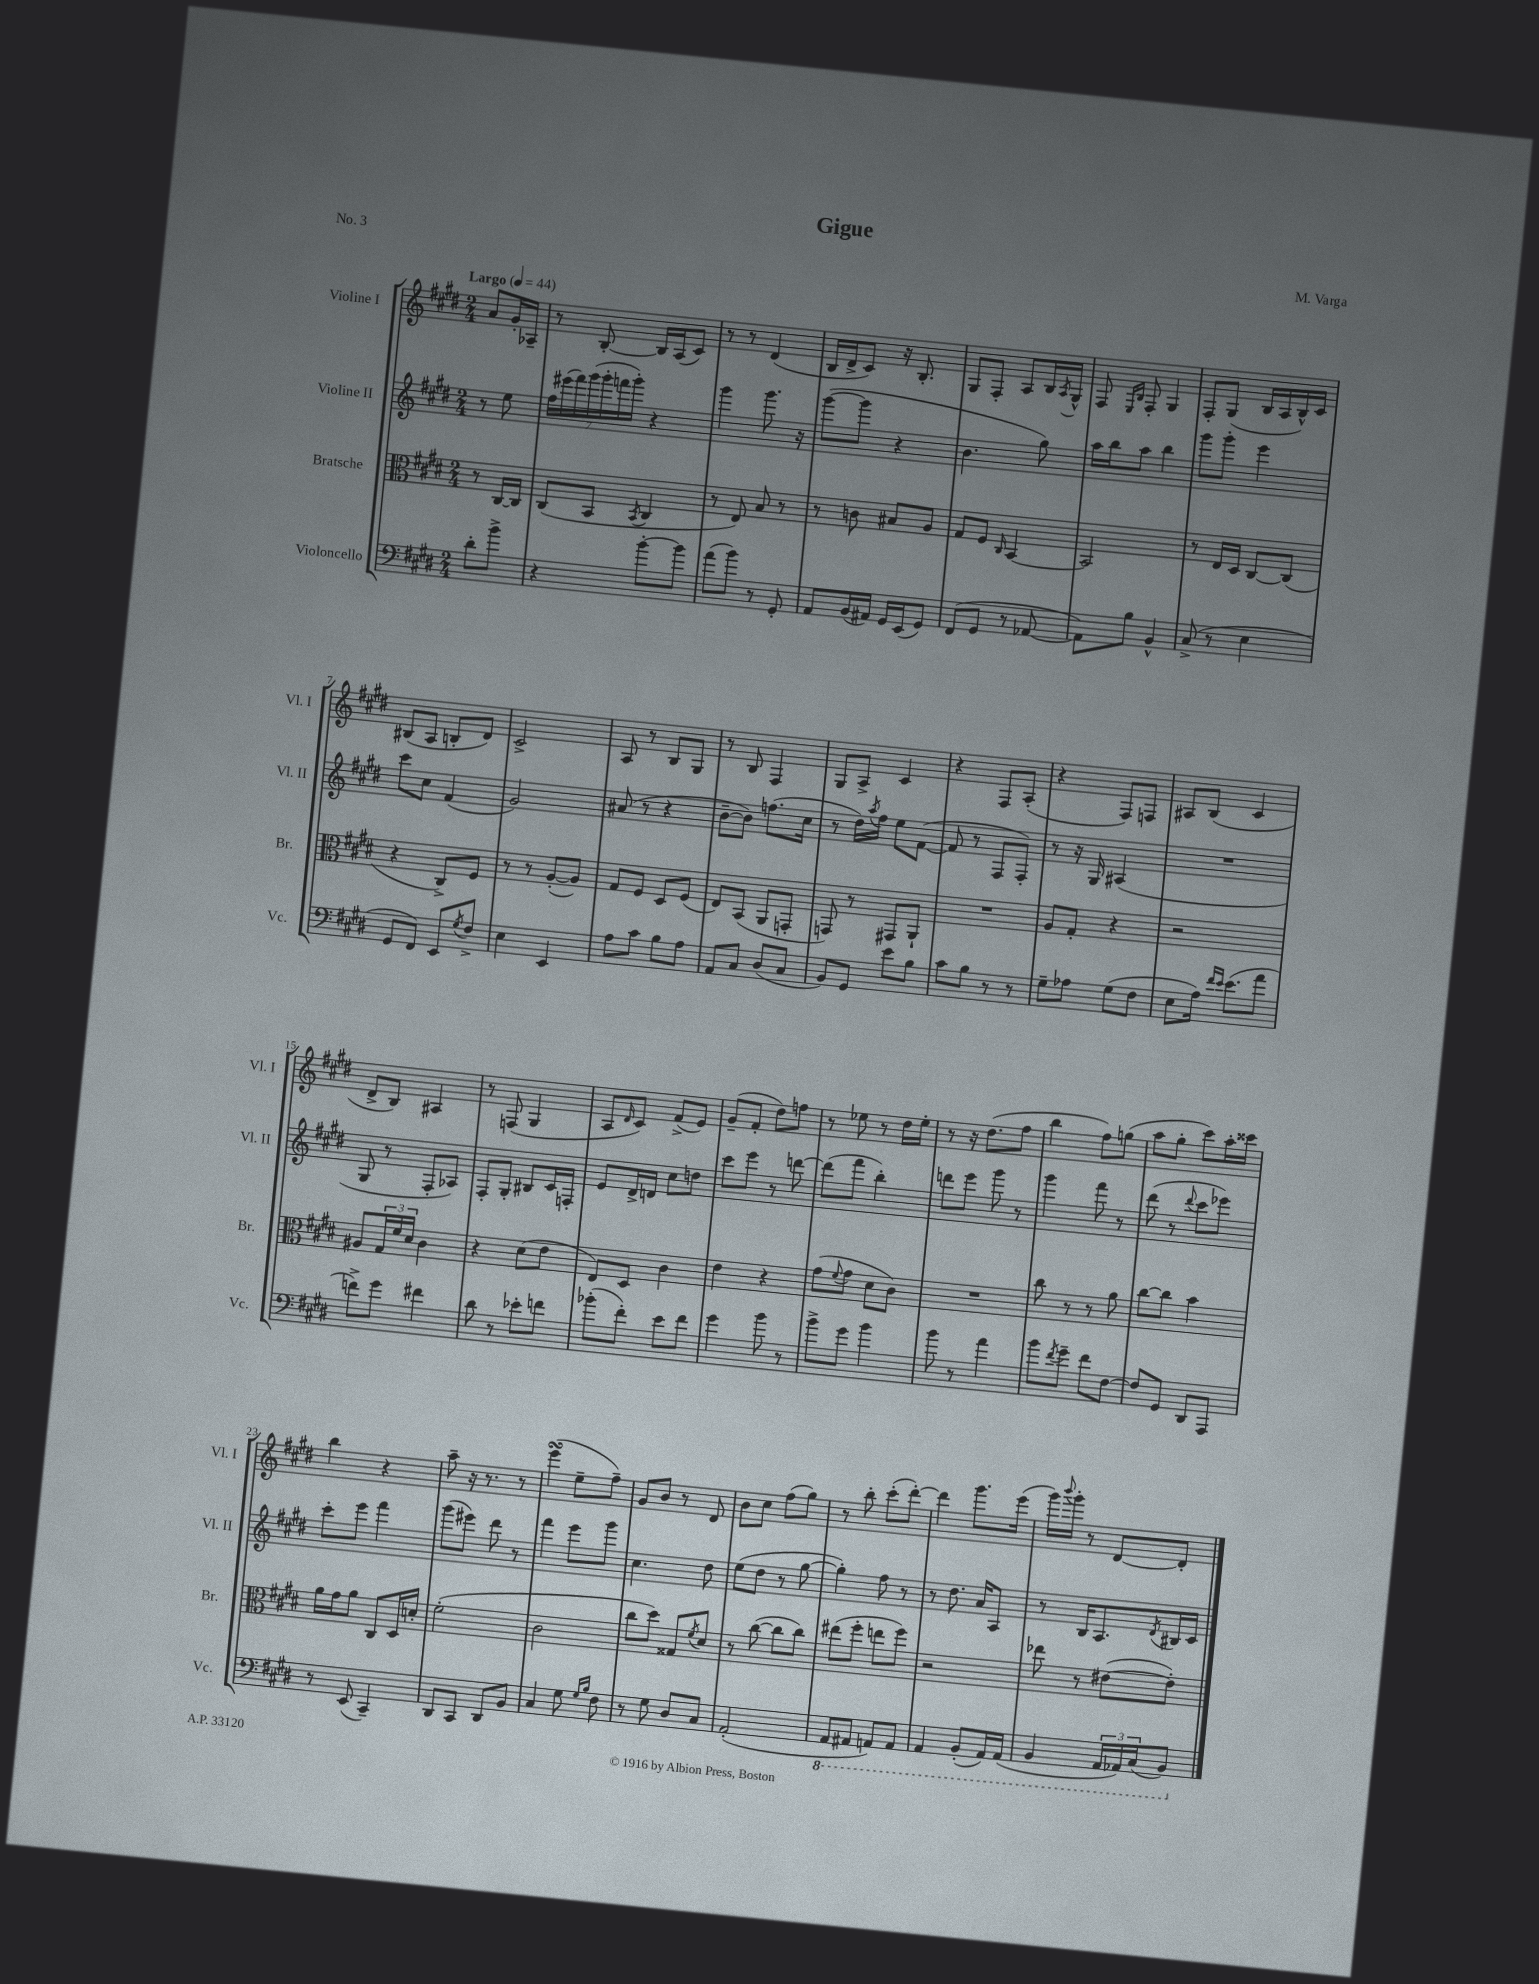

**kern	**kern	**kern	**kern
*part4	*part3	*part2	*part1
*staff4	*staff3	*staff2	*staff1
*I"Violoncello	*I"Bratsche	*I"Violine II	*I"Violine I
*I'Vc.	*I'Br.	*I'Vl. II	*I'Vl. I
*clefF4	*clefC3	*clefG2	*clefG2
*k[f#c#g#d#]	*k[f#c#g#d#]	*k[f#c#g#d#]	*k[f#c#g#d#]
*M2/4	*M2/4	*M2/4	*M2/4
*MM44	*MM44	*MM44	*MM44
=	=	=	=
!	!	!	!LO:TX:a:B:t=Largo
8d#'\L	8r	8r	8a/L
8b^\J	[16C#/LL	8ee\	16g#'/L
.	16C#/JJ]	.	16A-X~/JJ
=1	=1	=1	=1
4r	(8C#/L	28ff#\LL	8r
.	.	(28eee#X\	.
.	.	28fff#\)	.
.	.	(28ggg#\	.
.	8BB/J	.	[8B'/
.	.	28ggg#'\	.
.	.	28fffn\	.
.	.	28ggg#'\JJ)	.
.	8qBB/	.	.
[8b'\L	4C#/	4r	16B/LL]
.	.	.	(16A/J
8b\J]	.	.	8c#/J)
=2	=2	=2	=2
(8a\L	8r	4ggg#\	8r
8b\J)	8E/)	.	8r
8r	8B/	8.ggg#\	(4d#/
8GG#'/	8r	.	.
.	.	16r	.
=3	=3	=3	=3
8AA/L	8r	([8ggg#\L	16B/LL
.	.	.	16d#^/J
(16BB/L	8cn\	8ggg#\J]	8c#/J)
16AA#X/JJ)	.	.	.
16GG#/LL	8B#X/L	4r	16r
(16EE/J	.	.	8.B'/
8GG#/J)	8A/J	.	.
=4	=4	=4	=4
(8FF#/L	8G#/L	4.b\	8G#/L
8GG#/J	8F#/J	.	8F#'/J
.	16qqC#/	.	.
8r	[4BB/	.	8A/L
[8AA-X/	.	8gg#\)	16B/L
.	.	.	8qA/
.	.	.	16G#^^/JJ
=5	=5	=5	=5
8AA-\L])	2BB/]	16aa\LL	8F#/
.	.	16bb\J	.
.	.	.	16qqE/LL
.	.	.	16qqB/JJ
8B\J	.	8aa\J	8F#'/
4BB^^/	.	4bb\	4G#/
=6	=6	=6	=6
(8C#^/	8r	8ggg#\L	8F#'/L
8r	16E/LL	8ggg#'\J	(8G#/J
.	16D#/JJ	.	.
4E\	[8C#/L	4eee\	16B/LL
.	.	.	16A/
.	(8C#/J]	.	16B^^/)
.	.	.	16c#/JJ
!!LO:LB:g=z
=7	=7	=7	=7
8GG#/L	4r	8ccc#\L	(8B#X/L
8FF#/J)	.	8cc#\J	8A/J
8EE/L	8C#^/L)	(4f#/	8Bn'/L
8qG#/	.	.	.
8F#^/J	8F#/J	.	8d#/J)
=8	=8	=8	=8
4E\	8r	2g#/)	2c#^/
.	8r	.	.
4EE/	([8A'/L	.	.
.	8A/J])	.	.
=9	=9	=9	=9
8A\L	8G#/L	(8a#X/	8A/
8c#\J	8F#/J	8r	8r
8B\L	8D#/L	4r	8B/L
8A\J	(8F#/J	.	8G#/J
=10	=10	=10	=10
8AA/L	8E/L)	[8b~\L	8r
8C#/J	(8BB/J	8b\J])	8B/
(8D#/L	8AA/L	(8.ffn\L	4F#/
8C#/J	8GGn'/J	.	.
.	.	16cc#\Jk	.
=11	=11	=11	=11
8BB/L)	8GGn/)	8r	8G#/L
8GG#/J	8r	16dd#\LL)	8A^/J
.	.	8qaa/	.
.	.	16ff#\JJ	.
8e\L	8GG#X/L	8ee\L	4c#/
8B\J	8AA`/J	([8f#\J	.
=12	=12	=12	=12
8c#\L	2r	8f#/]	4r
8B\J	.	8r	.
8r	.	8F#/L	8F#/L
8r	.	8F#'/J)	(8A'/J
=13	=13	=13	=13
8G#~\L	8A/L	8r	4r
8A-X\J	8G#'/J	16r	.
.	.	16G#/	.
(8G#\L	4r	(4A#X/	8F#/L)
8F#\J	.	.	8Fn/J
=14	=14	=14	=14
8E\L	2r	2r	8A#X/L
16A\Jk)	.	.	(8B/J
16qqf#/LL	.	.	.
16qqe/JJ	.	.	.
(8.e\L	.	.	.
.	.	.	4c#/
8a\J	.	.	.
!!LO:LB:g=z
=15	=15	=15	=15
8fn^\L)	8A#X/L	8G#/	8d#^/L
8g#\J	24G#/L	8r	8B/J)
.	24f#/	.	.
.	24d#/JJ	.	.
4f#X\	4c#\	8F#'/L	4A#X/
.	.	8A-X/J)	.
=16	=16	=16	=16
8d#\	4r	8F#'/L	8r
8r	.	8G#'/J	(8Fn/
8e-X'\L	(8d#\L	8B#X/L	4G#/
8fn\J	8e\J	16c#/L	.
.	.	16Fn'/JJ	.
=17	=17	=17	=17
(8b-X'\L	8E/L)	8e/L	8A/L
.	.	.	16qqd#/
8f#'\J)	8D#/J	16d#^/L	8c#/J)
.	.	16dn/JJ	.
8e\L	4c#\	8cc#\L	(8f#^/L
8f#\J	.	8ddn\J	8e/J)
=18	=18	=18	=18
4g#\	4e\	8ccc#\L	(8g#~/L
.	.	8eee\J	8f#'/J
8b\	4r	8r	8dd#\L)
8r	.	[8dddn\	8ffn\J
=19	=19	=19	=19
8b^\L	(8g#\L	(8ddd\L]	8r
.	8qqf#/	.	.
8g#\J	8g#\J	8fff#\J	8ee-X\
4b\	8d#\L	4bb'\)	8r
.	8c#\J)	.	16dd#\LL
.	.	.	16ee-'\JJ
=20	=20	=20	=20
8b\	2r	8dddn\L	8r
8r	.	8eee\J	16r
.	.	.	(8.dd#\L
4a\	.	8ggg#\	.
.	.	8r	8ff#\J
=21	=21	=21	=21
8b\L	8cc#\	4ggg#\	4bb\
8qf#/	.	.	.
8g#~\J	8r	.	.
8f#\L	8r	8fff#\	8ff#\L)
[8F#\J	8a\	8r	(8ggn\J
=22	=22	=22	=22
8F#/L]	[8cc#\L	(8ddd#\	8aa\L
8GG#/J	8cc#\J]	8r	8gg#'\J
.	.	8qqddd#/	.
8DD#/L	4b\	8ccc#\L	8ccc#\L)
8AAA/J	.	8eee-X\J)	16aa'\L
.	.	.	16ccc##X\JJ
!!LO:LB:g=z
=23	=23	=23	=23
8r	16a\LL	8ccc#'\L	4bb\
.	16g#\J	.	.
(8EE/	8a\J	8eee\J	.
4CC#~/)	8C#/L	4fff#\	4r
.	16D#/L	.	.
.	16dn'/JJ	.	.
=24	=24	=24	=24
8DD#/L	(2f#'\	(8ggg#\L	8aa~\
8CC#/J	.	8eee#X\J)	16r
.	.	.	8.r
8DD#/L	.	8ddd#\	.
8BB/J	.	8r	8r
=25	=25	=25	=25
4C#/	2c#\	4fff#\	(4eeesSSs\
8G#\	.	8eee\L	8ee~\L
16qqG#/LL	.	.	.
16qqB/JJ	.	.	.
8F#\	.	8ggg#\J	8ff#~\J)
=26	=26	=26	=26
8r	8cc#\L	4.cc#\	8g#/L
8G#\	8dd#\J)	.	8b/J
8D#/L	8G##X/L	.	8r
.	8qf#/	.	.
8C#/J	8d#/J	8dd#\	8d#/
=27	=27	=27	=27
(2AA'/	8r	(8ee\L	8b\L
.	([8cc#\	8dd#\J	8cc#\J
.	8cc#\L]	8r	(8ff#\L
.	8cc#\J)	[8gg#\	8gg#\J)
=28	=28	=28	=28
*8ba	*	*	*
8AAA/L	(8ee#X\L	4gg#'\])	8r
8AAA#X/J	8ff#'\J	.	8bb'\
8AAAn/L)	8een\L	8ff#\	(8ccc#'\L
8AAA/J	8ff#\J)	8r	[8ddd#'\J)
=29	=29	=29	=29
4AAA/	2r	8r	4ddd#\]
.	.	8.dd#\	.
(8BBB'/L	.	.	8.ggg#\L
.	.	16a/KL	.
16AAA/L)	.	8A/J	.
(16AAA/JJ	.	.	(16eee\Jk
=30	=30	=30	=30
4BBB/	8ee-X\	8r	16ggg#\LL)
.	.	.	8qqbbb/
.	.	.	16ggg#'\JJ
.	8r	16B/KL	8r
.	.	8.A/	.
24AAA/LL	([8e#X\L	.	[8d#/L
24AAA-X/)	.	.	.
(24CC#/J	.	.	.
.	.	8qd#/	.
8BBB/J)	8e#'\J])	16B#X/L	8d#'/J]
.	.	16c#/JJ	.
*X8ba	*	*	*
==	==	==	==
*-	*-	*-	*-
